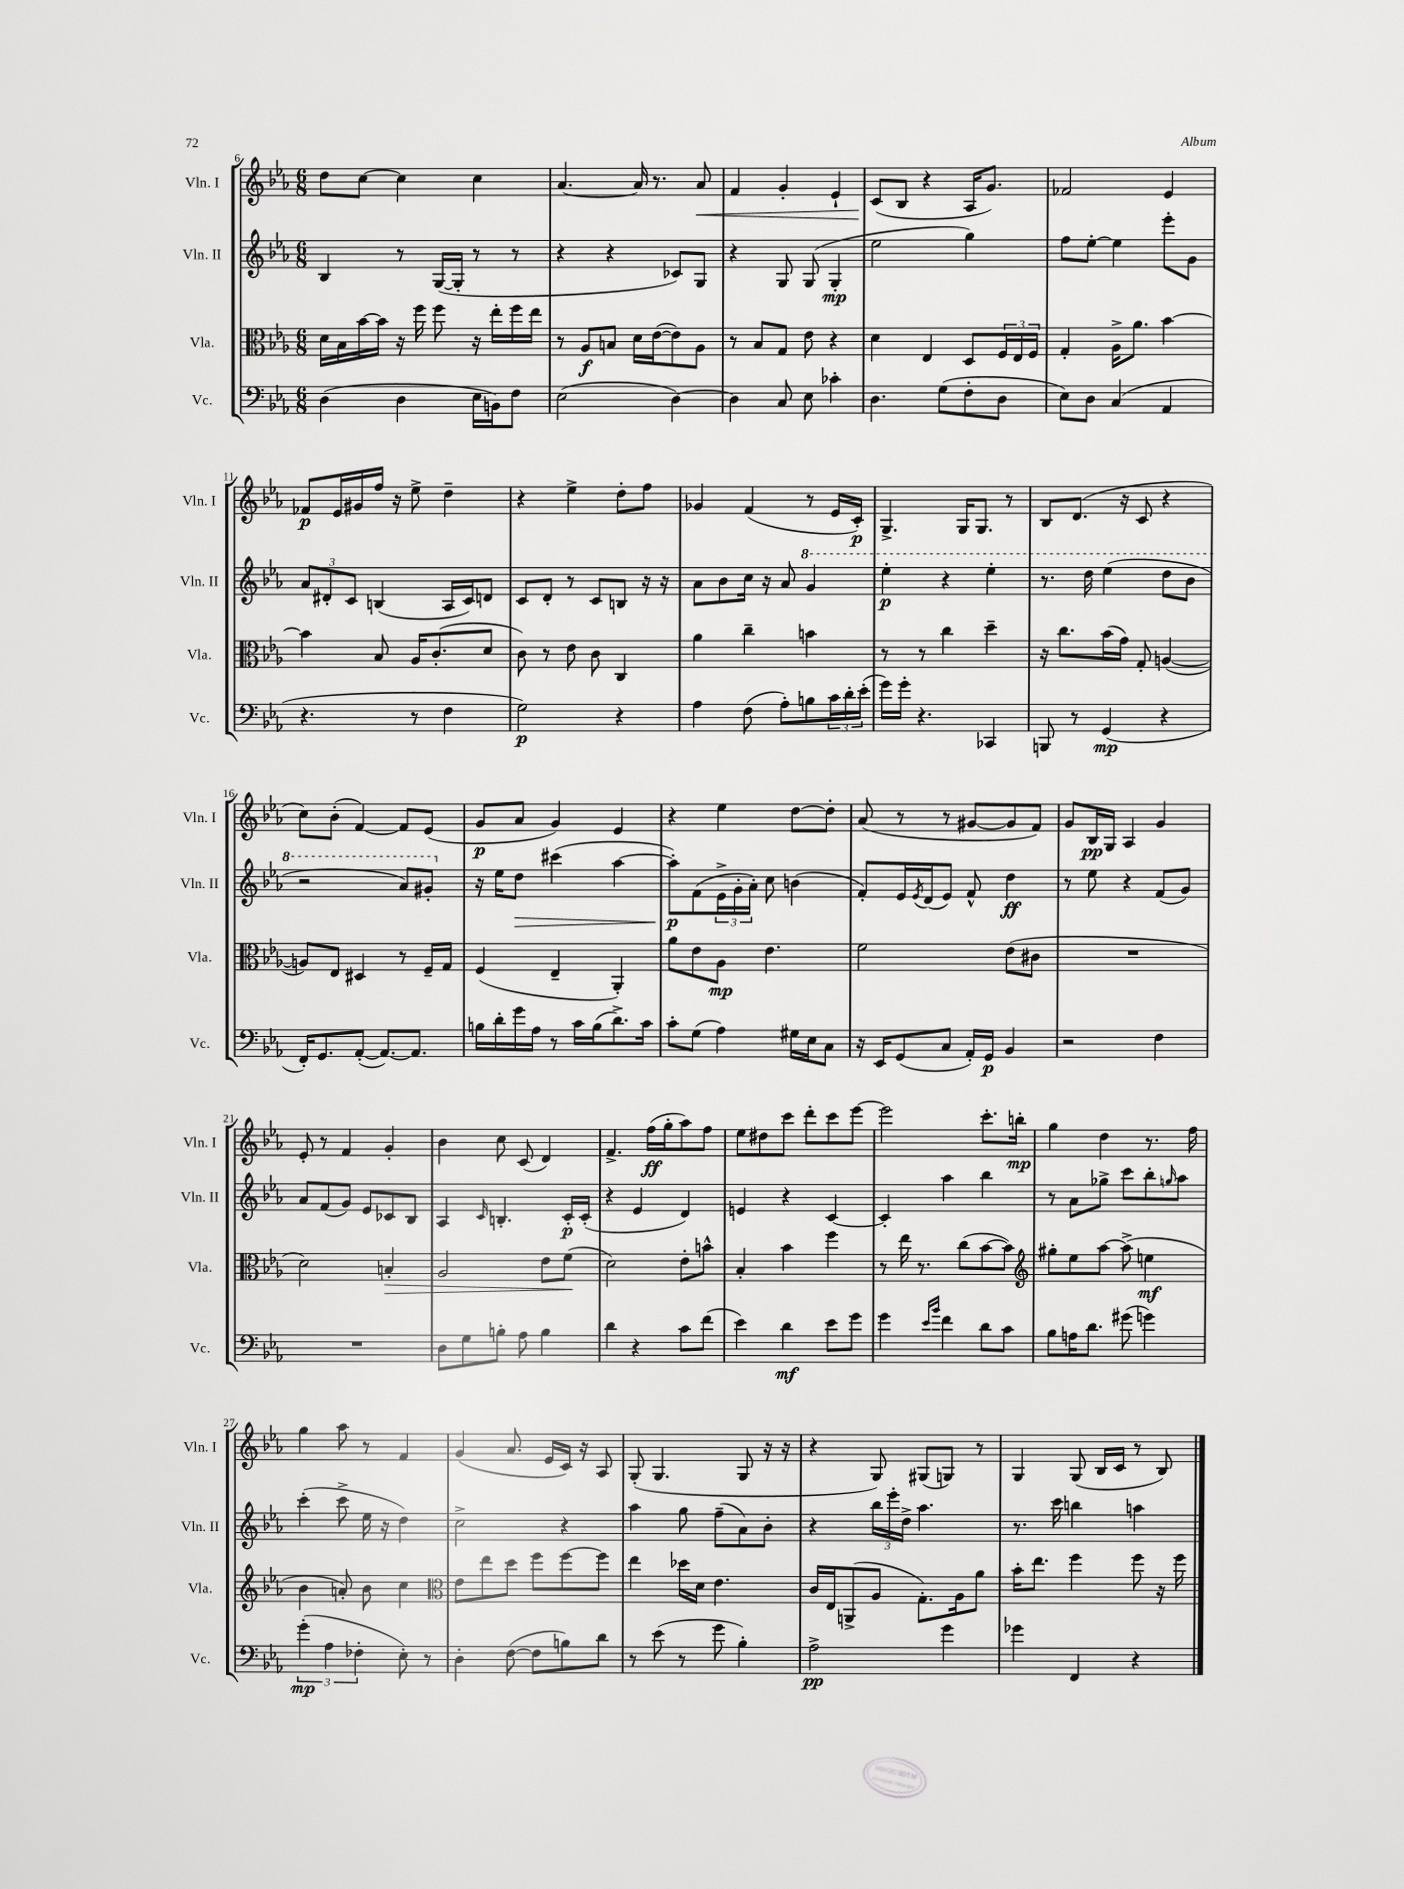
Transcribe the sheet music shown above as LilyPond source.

<<
\new StaffGroup <<
\new Staff = "s0" \with { instrumentName = "Vln. I" shortInstrumentName = "Vln. I" } {
    \clef treble \key ees \major \numericTimeSignature \time 6/8
    d''8 c''8~ c''4 c''4 |
    aes'4.~ aes'16 r8. aes'8\< |
    f'4 g'4-. ees'4-! |
    c'8\!( bes8 r4 aes16 g'8.) |
    fes'2 ees'4 |
    fes'8\p ees'16 gis'16 f''16 r16 ees''8-> d''4-- |
    r4 ees''4-> d''8-. f''8 |
    ges'4 f'4( r8 ees'16 c'16-.\p) |
    g4.-> g16 g8. r8 |
    bes8 d'8.( r16 c'8 r4 |
    c''8) bes'8-.( f'4~) f'8 ees'8( |
    g'8\p aes'8 g'4) ees'4 |
    r4 ees''4 d''8~ d''8-. |
    aes'8( r8 r8 gis'8~ gis'8 f'8) |
    g'8 bes16\pp g16 aes4 g'4 |
    ees'8-. r8 f'4 g'4-. |
    bes'4 c''8 c'8( d'4) |
    f'4.-> f''16\ff( g''16-. aes''8) f''8 |
    ees''8 dis''8 c'''8 d'''8-. c'''8 ees'''8~ |
    ees'''2 c'''8.-. b''16-.\mp |
    g''4 d''4 r8. f''16 |
    g''4 aes''8 r8 f'4 |
    g'4( aes'8. ees'16 c'16) r16 aes8 |
    g8-.( g4. g8 r16 r16 |
    r4 g8) gis8( g8) r8 |
    g4 g8( bes16 c'16 r8 bes8) \bar "|." |
}
\new Staff = "s1" \with { instrumentName = "Vln. II" shortInstrumentName = "Vln. II" } {
    \clef treble \key ees \major \numericTimeSignature \time 6/8
    bes4 r8 g16~( g16-. r8 r8 |
    r4 r4 ces'8) g8 |
    r4 g8 g8( g4-.\mp |
    ees''2 g''4) |
    f''8 ees''8~-. ees''4 ees'''8-. g'8 |
    \tuplet 3/2 { aes'8 dis'8-. c'8 } b4( aes16 c'16) d'8 |
    c'8 d'8-. r8 c'8 b8 r16 r16 |
    aes'8 bes'8 c''16 r16 aes'8 \ottava #1 g''4 |
    ees'''4-.\p r4 ees'''4-. |
    r8. d'''16 ees'''4( d'''8 bes''8 |
    r2 aes''8) gis''8-. \ottava #0 |
    r16 ees''16 d''8\> cis'''4( aes''4~ |
    aes''8-.\p\!) f'8( \tuplet 3/2 { ees'16-> g'16-. aes'16-.) } c''8 b'4( |
    f'8-.) ees'16 \acciaccatura { ees'8 } d'16( ees'8) f'8-^ d''4\ff |
    r8 ees''8 r4 f'8( g'8) |
    aes'8 f'8( g'8) ees'8 ces'8 bes8 |
    aes4 \grace { c'16 } b4.-. c'16-.\p c'16-.( |
    r4 ees'4 d'4) |
    e'4 r4 c'4~ |
    c'4-. aes''4 bes''4 |
    r8 aes'8 ges''8-> c'''8 bes''8-. \grace { g''16 } aes''8 |
    c'''4-.( c'''8-> ees''16 r16 d''4) |
    c''2-> r4 |
    aes''4 g''8 f''8--( aes'8) bes'8-. |
    r4 \tuplet 3/2 { bes''16 ees'''16-. d''16-> } aes''4. |
    r8. c'''16 b''4 a''4 \bar "|." |
}
\new Staff = "s2" \with { instrumentName = "Vla." shortInstrumentName = "Vla." } {
    \clef alto \key ees \major \numericTimeSignature \time 6/8
    d'16 bes16 bes'16~ bes'16 r16 f''16 f''8 r16 ees''16-. f''16 ees''16 |
    r8 aes8\f b8 d'16 ees'16~( ees'8) aes8 |
    r8 bes8 g8 ees'8 r4 |
    d'4 ees4 d8 \tuplet 3/2 { f16 ees16 f16 } |
    g4-. aes16-> aes'8. bes'4~ |
    bes'4 bes8 aes16 c'8.-.( d'8 |
    c'8) r8 ees'8 c'8 c4 |
    aes'4 c''4-- b'4 |
    r8 r8 c''4 d''4-- |
    r16 c''8. bes'16( g'16) g8-. a4~( |
    a8) ees8 dis4 r8 f16-- g16 |
    f4( ees4-- aes,4-.) |
    aes'8 ees'8 aes8\mp ees'4. |
    f'2 ees'8( cis'8 |
    R2. |
    d'2) b4-.\> |
    aes2 ees'8 f'8\!( |
    d'2) ees'8-. b'8-^ |
    bes4-. bes'4 f''4 |
    r8 ees''16 r8. c''8( bes'8~ bes'8) |
    \clef treble gis''8-. ees''8 aes''8~ aes''8->( e''4\mf |
    bes'4 a'8-.) bes'8 c''4 |
    \clef alto ees'8 ees''8 d''8 f''8 f''8~ f''8 |
    ees''4 des''16 d'16 ees'4. |
    c'16 ees16 a,8->( aes8 g8.-.) aes16 aes'8 |
    bes'16-. ees''8. f''4 f''8 r16 f''16 \bar "|." |
}
\new Staff = "s3" \with { instrumentName = "Vc." shortInstrumentName = "Vc." } {
    \clef bass \key ees \major \numericTimeSignature \time 6/8
    d4( d4 ees16 b,16) f8 |
    ees2( d4~) |
    d4 c8 ees8 ces'4-. |
    d4. g8( f8-. d8 |
    ees8) d8 c4( aes,4 |
    r4. r8 f4 |
    g2\p) r4 |
    aes4 f8( aes8-.) b8 \tuplet 3/2 { c'16 d'16-. ees'16-.( } |
    g'16) g'16-. r4. ces,4 |
    b,,8 r8 g,4\mp( r4 |
    f,16-.) g,8. aes,8~-.( aes,8.~) aes,8. |
    b16 d'16-. g'16 aes16 r8 c'16 b16( d'8.->) c'16 |
    c'8-. g8( aes4) gis16 ees16 c8 |
    r16 ees,16 g,8( c8 aes,16-.) g,16\p bes,4 |
    r2 f4 |
    R2. |
    d8 g8 b8-. aes8 b4 |
    d'4 r4 c'8 f'8( |
    ees'4) d'4\mf ees'8 g'8 |
    g'4 \grace { ees'16 bes'16 } f'4 d'8 c'8 |
    bes8 a16 d'8. gis'8( g'4) |
    \tuplet 3/2 { g'4-.\mp( aes4 fes4-. } ees8-.) r8 |
    d4-. f8~( f8 b8) d'8 |
    r8 ees'8( r8 g'8 bes4-.) |
    aes2->\pp g'4 |
    ges'4 f,4 r4 \bar "|." |
}
>>
>>
\layout { \context { \Score currentBarNumber = #6 } }
